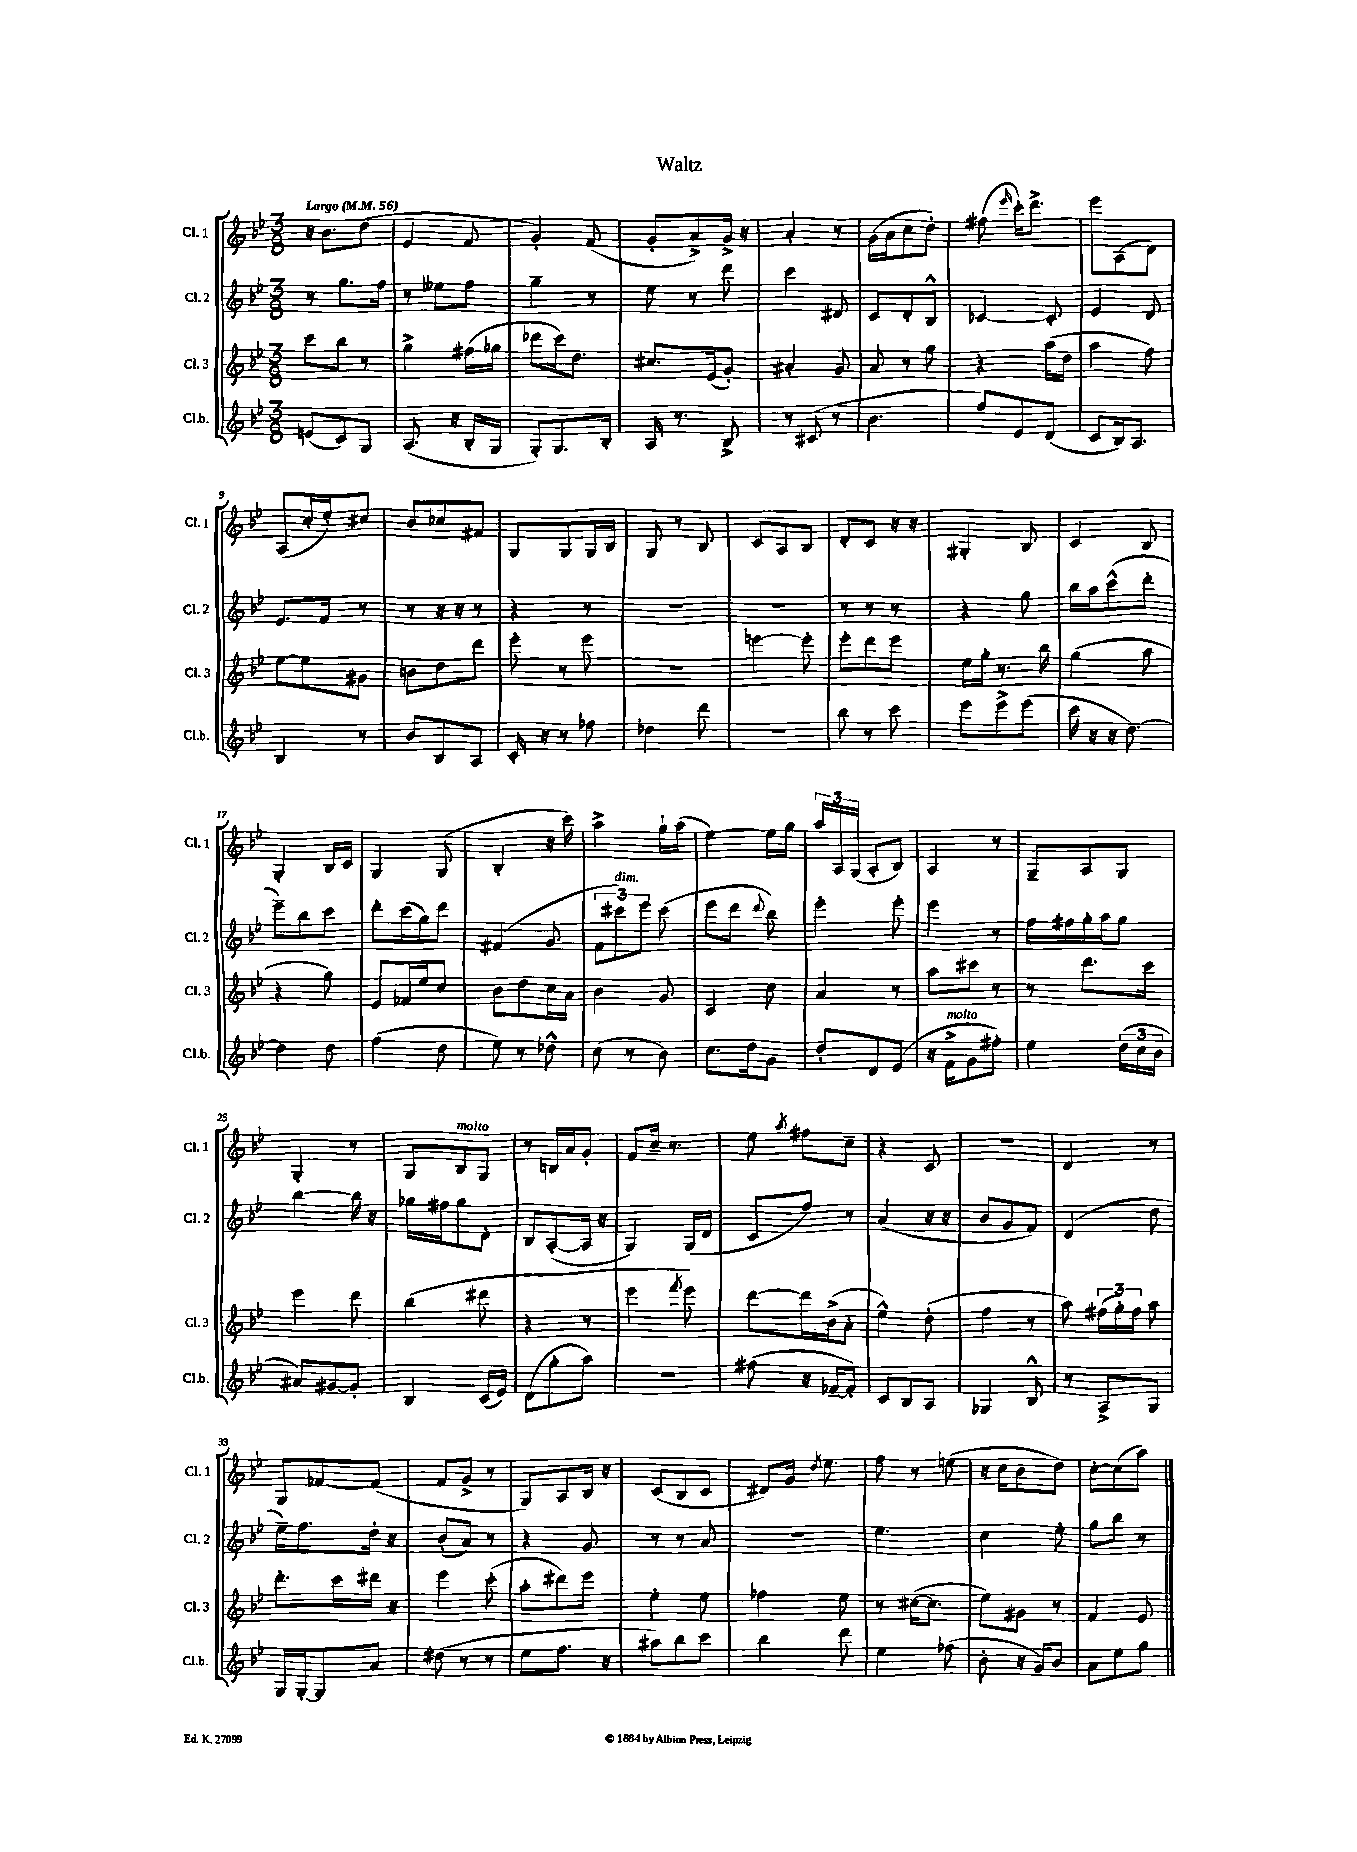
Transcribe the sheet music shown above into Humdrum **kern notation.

**kern	**kern	**kern	**kern
*staff4	*staff3	*staff2	*staff1
*clefG2	*clefG2	*clefG2	*clefG2
*k[b-e-]	*k[b-e-]	*k[b-e-]	*k[b-e-]
*M3/8	*M3/8	*M3/8	*M3/8
*MM56	*MM56	*MM56	*MM56
(8e/L	8ccc\L	8r	16r
.	.	.	8.b-\L
8c/)	8bb-\J	8.gg\L	.
8G/J	8r	.	(8dd\J
.	.	16ff\Jk	.
=	=	=	=
(8.A/	4gg^\	8r	4e-/
.	.	8ee--\L	.
16r	.	.	.
16B-'/LL	(16ff#\LL	8ff\J	8f/
16G/JJ	16gg-\JJ	.	.
=	=	=	=
8G'/L)	8ddd-\L	4gg~\	4g'/)
8.G/	16ccc\k)	.	.
.	8.dd\J	.	.
.	.	8r	(8f/
16B-'/Jk	.	.	.
=	=	=	=
16A/	8.cc#/L	8ee-\	8g'/L
8.r	.	.	.
.	.	8r	8a^/)
.	(16e-/k	.	.
8B-^/	8g'/J)	8ddd\	16g^/Jk
.	.	.	16r
=	=	=	=
8r	4a#'/	4ccc\	4a'/
(8c#/	.	.	.
8r	8g/	8d#/	8r
=	=	=	=
4.b-\	8a/	8c/L	(16g\LL
.	.	.	16a\J
.	8r	8d'/	8cc\
.	8gg\	8B-^^/J	8dd'\J)
=	=	=	=
8ff/L)	4r	[4c-/	(8ff#\
.	.	.	16qqeee-/
8e-/	.	.	16ccc'\LK)
.	.	.	8.ddd^\J
(8d/J	(16aa\LL	8c-'/]	.
.	16dd\JJ	.	.
=	=	=	=
8c/L	4aa\	4e-/	8eee-\L
16B-/k)	.	.	(8A\
8.A/J	.	.	.
.	8ff\)	8d/	8d\J)
=	=	=	=
4B-/	[8ee-\L	8.e-/L	(8A/L
.	8ee-\]	.	16cc'/L
.	.	16f/Jk	16ee-'/J)
8r	8g#\J	8r	8cc#/J
=	=	=	=
8b-/L	8b\L	8r	8b-/L
8B-/	8dd\	16r	8cc-/
.	.	16r	.
8A/J	8ddd\J	8r	8f#/J
=	=	=	=
16c'/	8eee-'\	4r	8G/L
16r	.	.	.
8r	8r	.	8G/
8ff-\	8eee-\	8r	16G/L
.	.	.	16B-/JJ
=	=	=	=
4dd-\	4.r	4.r	8G/
.	.	.	8r
8ddd\	.	.	8B-/
=	=	=	=
4.r	[4eee\	4.r	8c/L
.	.	.	8A/
.	8eee'\]	.	8B-/J
=	=	=	=
8bb-\	8eee-'\L	8r	8d'/L
8r	8ddd\	8r	8c/J
8ccc\	8eee-\J	8r	16r
.	.	.	16r
=	=	=	=
8eee-\L	16ee-\LL	4r	4G#'/
.	16gg'\JJ	.	.
8eee-^\	8.r	.	.
(8eee-\J	.	8gg\	8B-/
.	16bb-\	.	.
=	=	=	=
16ccc\	(4gg\	16bb-\LL	4c/
16r	.	16aa\J	.
16r	.	(8ccc^^\	.
[8.dd\)	.	.	.
.	8aa\	8ddd'\J	8B-/
=	=	=	=
4dd\]	4r	8eee-~\L)	4G'/
.	.	8bb-\	.
8dd\	8gg\)	8ccc\J	16B-/LL
.	.	.	16c/JJ
=	=	=	=
(4ff\	8e-/L	8ddd'\L	4G/
.	16f-/L	(16ccc\L	.
.	16ee-/J	16gg\J)	.
8dd\	8cc/J	8ddd\J	(8G/
=	=	=	=
8ee-\)	8b-\L	(4f#/	4B-'/
8r	8dd\	.	.
8dd-^^\	16cc\L	8g/	16r
.	16a\JJ	.	16ccc\)
=	=	=	=
(8cc\	4b-\	12f\L	4aa^\
.	.	12ccc#\)	.
8r	.	.	.
.	.	12eee-\J	.
8b-\)	8g/	(8ccc#\	16gg`\LL
.	.	.	(16aa\JJ
=	=	=	=
8.cc\L	4c/	8eee-\L	[4ee-\)
.	.	8ddd\J	.
16dd\k	.	.	.
.	.	8qqddd/	.
8g\J	8cc\	8bb-\)	16ee-\]LL
.	.	.	16gg\JJ
=	=	=	=
8dd'/L	4a/	4eee-'\	24aa/LL
.	.	.	24A/
.	.	.	(24G/JJ
8d/	.	.	8A'/L
(8e-/J	8r	8eee-'\	8B-/J)
=	=	=	=
16r	8aa\L	4eee-\	4A/
16f^\LK	.	.	.
8g\	8ccc#\J	.	.
8ff#'\J)	8r	8r	8r
=	=	=	=
4ee-\	8r	16ff\LL	8G~/L
.	.	16ff#\	.
.	8.ddd\L	16gg'\	8A/
.	.	16aa\J	.
(24dd\LL	.	8gg\J	8G/J
24cc\	.	.	.
.	16ccc\Jk	.	.
24b-\JJ	.	.	.
=	=	=	=
8a#/L)	4eee-\	[4bb-\	4G'/
[8g#/	.	.	.
8g#'/]J	8ddd\	16bb-\]	8r
.	.	16r	.
=	=	=	=
4B-/	(4bb-\	16gg-\LL	8G/L
.	.	16ff#\J	.
.	.	8gg-\	8B-/
(16c/LL	8ddd#\	8d'\J	8G/J
16e-/JJ)	.	.	.
=	=	=	=
(8d\L	4r	8B-/L	8r
8gg'\	.	([8A'/	16B/LL
.	.	.	16a/J
8aa\J)	8r	16A/]Jk	8g'/J
.	.	16r	.
=	=	=	=
4.r	4eee-\	4G/)	8f/L
.	.	.	16cc~/Jk
.	.	.	8.r
.	8qfff/	.	.
.	8eee-\)	(16G/LL	.
.	.	16d/JJ	.
=	=	=	=
(8ff#\	[8ddd\L	8c/L	8ee-\
.	.	.	8qaa/
16r	16ddd\]L	8ff/J)	8ff#\L
[16f-~/LK	(16b-^\J	.	.
8f-'/]J)	8a'\J	8r	8cc~\J
=	=	=	=
8c/L	4ee-^^\)	(4a/	4r
8B-/	.	.	.
8A/J	(8dd'\	16r	8c/
.	.	16r	.
=	=	=	=
4G-/	4ff\	8b-/L	4.r
.	.	8g/	.
8B-^^/	8r	8f/J)	.
=	=	=	=
8r	8aa\)	(4d/	4d/
8A^/L	(24ff#\LL	.	.
.	24gg'\)	.	.
.	24ff#\JJ	.	.
8G/J	8aa\	8dd\	8r
=	=	=	=
16G/LL	8.ddd'\L	16ee-~\LK)	8G/L
[16G'/J	.	8.ff\	.
8G/]	.	.	[8f-/
.	16ccc\L	.	.
8a/J	16ddd#\JJ	16dd'\Jk	(8f-/]J
.	16r	16r	.
=	=	=	=
(8dd#\	4eee-\	(8b-'/L	8f/L
8r	.	8a/J)	8g^/J
8r	(8ccc'\	8r	8r
=	=	=	=
8ee-\L	8aa'\L	4r	8G/L)
8.ff\J	8ddd#\)	.	8A/
.	8eee-\J	8g/	16B-/Jk
16r	.	.	16r
=	=	=	=
8aa#\L)	4ee-'\	8r	(8c/L
8bb-\	.	8r	8B-/
8ccc\J	8ee-\	8a/	8c/J
=	=	=	=
4bb-\	4ff-\	4.r	8d#/L)
.	.	.	16g/Jk
.	.	.	8qdd/
.	.	.	8.ee-\
8ddd\	8ee-\	.	.
=	=	=	=
4ee-\	8r	4.ee-\	8ff\
.	([16cc#\LK	.	8r
.	8.cc#\]J	.	.
(8ff-\	.	.	(8ee\
=	=	=	=
8b-'\	8ee-\L)	4cc\	16r
.	.	.	16cc\LK
16r	8g#\J	.	8b-\
16g/LK)	.	.	.
8b-/J	8r	8ee-'\	8dd\J)
=	=	=	=
8a\L	4f/	8gg\L	[8cc'\L
8ee-\	.	8bb-\J	(8cc\]
8gg\J	8e-/	8r	8aa\J)
==	==	==	==
*-	*-	*-	*-
